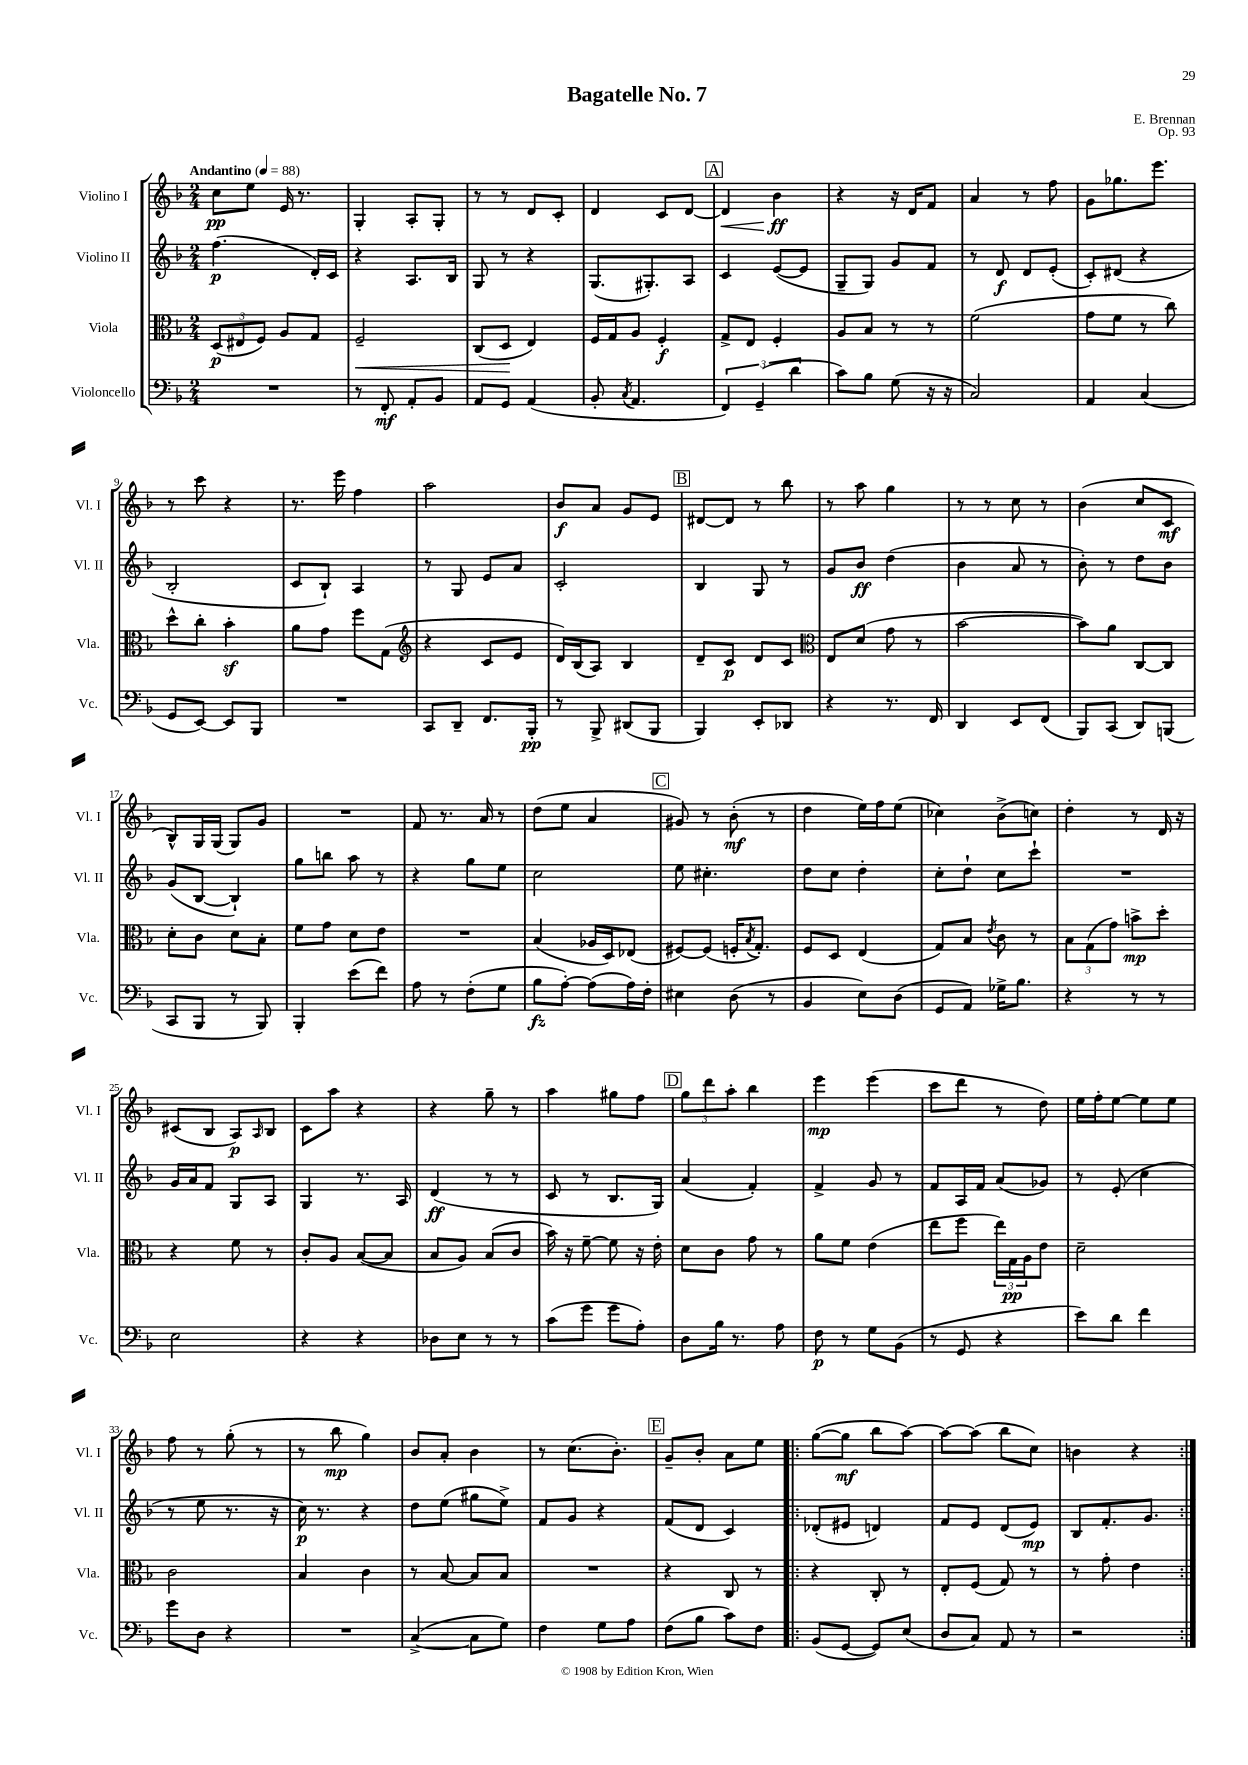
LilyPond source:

\header { title = "Bagatelle No. 7" composer = "E. Brennan" opus = "Op. 93" }
<<
\new StaffGroup <<
\new Staff = "s0" \with { instrumentName = "Violino I" shortInstrumentName = "Vl. I" } {
    \clef treble \key f \major \numericTimeSignature \time 2/4 \tempo "Andantino" 4 = 88
    c''8\pp e''8 e'16 r8. |
    g4-. a8-. g8-. |
    r8 r8 d'8 c'8-. |
    d'4 c'8 d'8~ |
    \mark \markup { \box "A" } d'4\< bes'4\ff\! |
    r4 r16 d'16 f'8 |
    a'4 r8 f''8 |
    g'8 ges''8. e'''8. |
    r8 c'''8 r4 |
    r8. e'''16 f''4 |
    a''2 |
    bes'8\f a'8 g'8 e'8 |
    \mark \markup { \box "B" } dis'8~ dis'8 r8 bes''8 |
    r8 a''8 g''4 |
    r8 r8 c''8 r8 |
    bes'4( c''8 c'8\mf |
    bes8-^) g16 g16( g8) g'8 |
    R2 |
    f'8 r8. a'16 r8 |
    d''8( e''8 a'4 |
    \mark \markup { \box "C" } gis'8) r8 bes'8-.\mf( r8 |
    d''4 e''16) f''16 e''8( |
    ces''4) bes'8->( c''8) |
    d''4-. r8 d'16 r16 |
    cis'8( bes8 a8\p) \grace { a16 } bes8 |
    c'8 a''8 r4 |
    r4 g''8-- r8 |
    a''4 gis''8 f''8 |
    \mark \markup { \box "D" } \tuplet 3/2 { g''8 d'''8 a''8-. } bes''4 |
    e'''4\mp e'''4( |
    c'''8 d'''8 r8 d''8) |
    e''16 f''16-. e''8~ e''8 e''8 |
    f''8 r8 g''8-.( r8 |
    r8 bes''8\mp g''4) |
    bes'8 a'8-. bes'4 |
    r8 c''8.( bes'8.-.) |
    \mark \markup { \box "E" } g'8-- bes'8-. a'8 e''8 |
    \repeat volta 2 { g''8~( g''8\mf bes''8 a''8~) |
    a''8~ a''8( bes''8 c''8) |
    b'4 r4 | }
}
\new Staff = "s1" \with { instrumentName = "Violino II" shortInstrumentName = "Vl. II" } {
    \clef treble \key f \major \numericTimeSignature \time 2/4
    f''4.\p( d'16-.) c'16 |
    r4 a8. bes16 |
    g8 r8 r4 |
    g8.( gis8.-.) a8 |
    \mark \markup { \box "A" } c'4 e'8~( e'8 |
    g8-- g8) g'8 f'8 |
    r8 d'8\f d'8 e'8-.( |
    c'8-.) dis'8( r4 |
    bes2-. |
    c'8 bes8-!) a4 |
    r8 g8 e'8 a'8 |
    c'2-. |
    \mark \markup { \box "B" } bes4 g8 r8 |
    g'8 bes'8\ff d''4( |
    bes'4 a'8 r8 |
    bes'8-.) r8 d''8 bes'8 |
    g'8( bes8~ bes4-!) |
    g''8 b''8 a''8 r8 |
    r4 g''8 e''8 |
    c''2 |
    \mark \markup { \box "C" } e''8 cis''4.-. |
    d''8 c''8 d''4-. |
    c''8-. d''8-! c''8 c'''8-! |
    R2 |
    g'16 a'16 f'8 g8 a8 |
    g4 r8. a16 |
    d'4\ff( r8 r8 |
    c'8 r8 bes8. g16) |
    \mark \markup { \box "D" } a'4( f'4-.) |
    f'4-> g'8 r8 |
    f'8 a16 f'16 a'8( ges'8) |
    r8 e'8-.( c''4 |
    r8 e''8 r8. r16 |
    c''16\p) r8. r4 |
    d''8 e''8( gis''8 e''8->) |
    f'8 g'8 r4 |
    \mark \markup { \box "E" } f'8( d'8 c'4) |
    \repeat volta 2 { des'8-.( eis'8 d'4) |
    f'8 e'8 d'8( e'8\mp) |
    bes8 f'8.-. g'8. | }
}
\new Staff = "s2" \with { instrumentName = "Viola" shortInstrumentName = "Vla." } {
    \clef alto \key f \major \numericTimeSignature \time 2/4
    \tuplet 3/2 { d8\p( eis8 f8) } a8 g8 |
    f2--\< |
    c8( d8\! e4) |
    f16 g16 a8 f4-.\f |
    \mark \markup { \box "A" } g8-> e8 f4-. |
    a8 bes8 r8 r8 |
    f'2( |
    g'8 f'8 r8 c''8) |
    d''8-^ c''8-. bes'4-.\sf |
    a'8 g'8 f''8 g8( |
    \clef treble r4 c'8 e'8 |
    d'16) bes16( a8) bes4 |
    \mark \markup { \box "B" } d'8-- c'8\p d'8 c'8 |
    \clef alto e8 d'8( g'8 r8 |
    bes'2~ |
    bes'8) a'8 c8~ c8 |
    d'8-. c'8 d'8 bes8-. |
    f'8 g'8 d'8 e'8 |
    R2 |
    bes4( aes16 d16) ees8( |
    \mark \markup { \box "C" } fis8~) fis8( f16-. \acciaccatura { bes8 } g8.-.) |
    f8 d8 e4( |
    g8) bes8 \acciaccatura { e'8 } c'8 r8 |
    \tuplet 3/2 { bes8 g8( g'8) } b'8->\mp d''8-. |
    r4 f'8 r8 |
    c'8-. a8 bes8~( bes8 |
    bes8 a8) bes8( c'8 |
    bes'16) r16 f'8~-- f'8 r16 e'16-. |
    \mark \markup { \box "D" } d'8 c'8 g'8 r8 |
    a'8 f'8 e'4( |
    e''8 f''8 \tuplet 3/2 { e''16) g16\pp a16 } e'8 |
    d'2-- |
    c'2 |
    bes4 c'4 |
    r8 bes8~ bes8 bes8 |
    R2 |
    \mark \markup { \box "E" } r4 c8 r8 |
    \repeat volta 2 { r4 c8-. r8 |
    e8-. f8( g8) r8 |
    r8 g'8-. e'4 | }
}
\new Staff = "s3" \with { instrumentName = "Violoncello" shortInstrumentName = "Vc." } {
    \clef bass \key f \major \numericTimeSignature \time 2/4
    R2 |
    r8 f,8-.\mf a,8-. bes,8 |
    a,8 g,8 a,4( |
    bes,8-. \acciaccatura { c8 } a,4. |
    \mark \markup { \box "A" } \tuplet 3/2 { f,4) g,4--( d'4 } |
    c'8) bes8 g8( r16 r16 |
    c2) |
    a,4 c4( |
    g,8 e,8~) e,8 bes,,8 |
    R2 |
    c,8 d,8-- f,8. bes,,16-.\pp |
    r8 bes,,8-> dis,8( bes,,8 |
    \mark \markup { \box "B" } bes,,4) e,8-. des,8 |
    r4 r8. f,16 |
    d,4 e,8 f,8( |
    bes,,8) c,8( d,8) b,,8( |
    c,8 bes,,8 r8 bes,,8) |
    bes,,4-. e'8( f'8) |
    a8 r8 f8-.( g8 |
    bes8\fz a8~-.) a8( a16) f16-. |
    \mark \markup { \box "C" } eis4 d8( r8 |
    bes,4 e8) d8( |
    g,8 a,8) ges16-> bes8. |
    r4 r8 r8 |
    e2 |
    r4 r4 |
    des8 e8 r8 r8 |
    c'8( g'8 g'8 a8-.) |
    \mark \markup { \box "D" } d8 bes16 r8. a8 |
    f8\p r8 g8 bes,8( |
    r8 g,8 r4 |
    e'8) d'8 f'4 |
    g'8 d8 r4 |
    R2 |
    c4~->( c8 g8) |
    f4 g8 a8 |
    \mark \markup { \box "E" } f8( bes8 c'8) f8 |
    \repeat volta 2 { bes,8( g,8~ g,8) e8( |
    d8 c8) a,8 r8 |
    r2 | }
}
>>
>>
